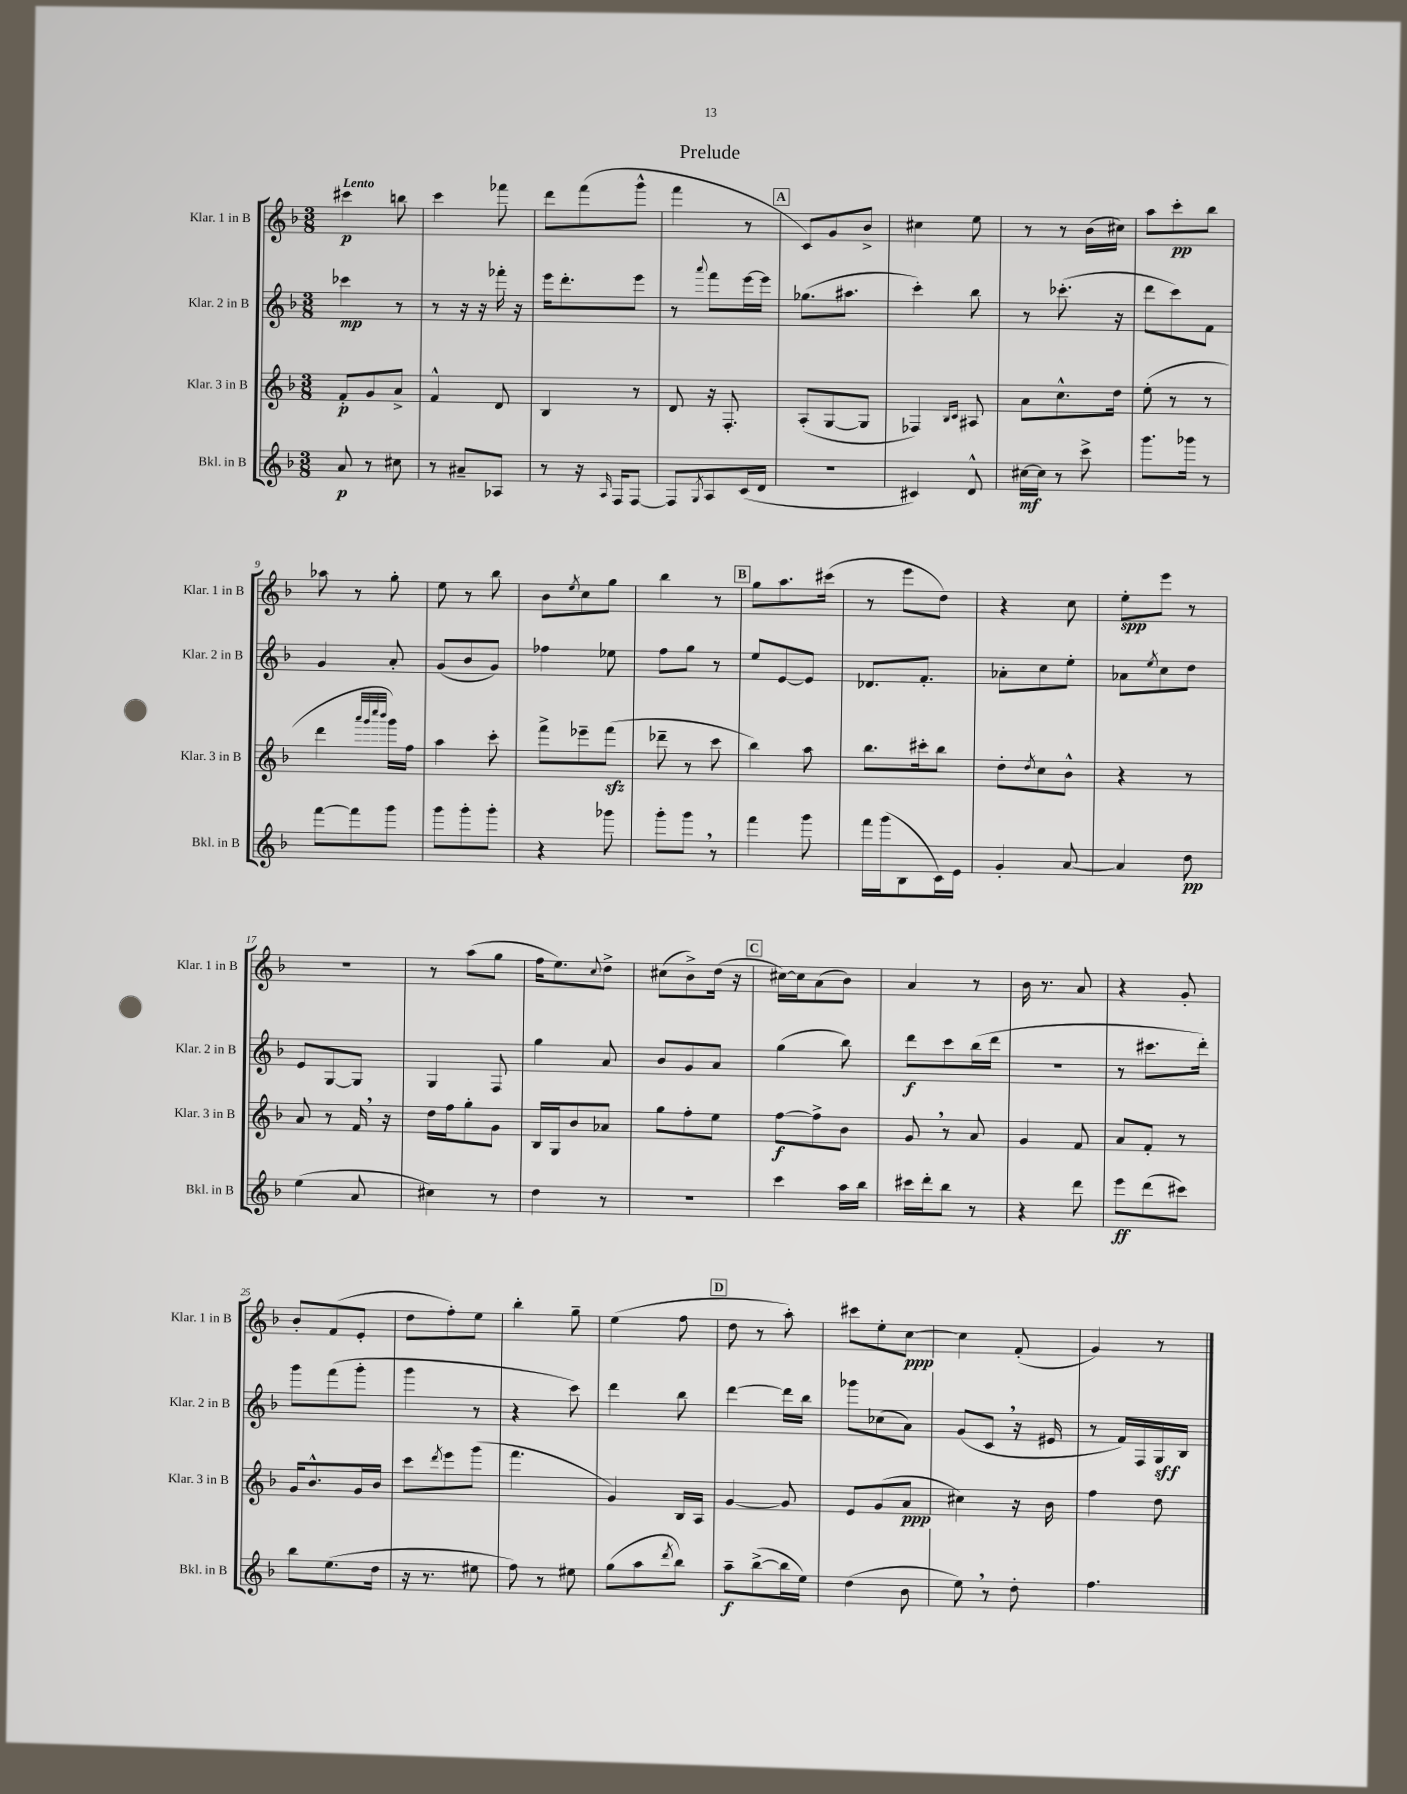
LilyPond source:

\header { title = "Prelude" }
<<
\new StaffGroup <<
\new Staff = "s0" \with { instrumentName = "Klar. 1 in B" shortInstrumentName = "Klar. 1 in B" } {
    \clef treble \key f \major \numericTimeSignature \time 3/8 \tempo "Lento"
    cis'''4\p b''8 |
    c'''4 fes'''8 |
    d'''8 f'''8( g'''8-^ |
    f'''4 r8 |
    \mark \markup { \box "A" } c'8) g'8 bes'8-> |
    cis''4 e''8 |
    r8 r8 bes'16( cis''16) |
    a''8 c'''8-.\pp bes''8 |
    aes''8 r8 g''8-. |
    e''8 r8 bes''8 |
    bes'8 \acciaccatura { e''8 } c''8 g''8 |
    bes''4 r8 |
    \mark \markup { \box "B" } g''8 a''8. cis'''16( |
    r8 e'''8 d''8) |
    r4 c''8 |
    e''8-.\spp e'''8 r8 |
    R4. |
    r8 a''8( g''8 |
    f''16 e''8.) \appoggiatura { c''8 } d''8-> |
    cis''8( bes'8->) d''16( r16 |
    \mark \markup { \box "C" } cis''16~) cis''16 a'8( bes'8) |
    a'4 r8 |
    bes'16 r8. a'8 |
    r4 g'8-. |
    bes'8-. f'8( e'8-. |
    d''8 f''8-.) e''8 |
    bes''4-. g''8-- |
    e''4( f''8 |
    \mark \markup { \box "D" } d''8 r8 a''8-.) |
    cis'''8 e''8-. c''8~\ppp |
    c''4 f'8-.( |
    g'4) r8 \bar "|." |
}
\new Staff = "s1" \with { instrumentName = "Klar. 2 in B" shortInstrumentName = "Klar. 2 in B" } {
    \clef treble \key f \major \numericTimeSignature \time 3/8
    ces'''4\mp r8 |
    r8 r16 r16 fes'''16-. r16 |
    e'''16 d'''8.-. e'''8 |
    r8 \appoggiatura { a'''8 } f'''8 e'''16~ e'''16 |
    \mark \markup { \box "A" } ges''8.( ais''8. |
    c'''4-.) bes''8 |
    r8 ces'''8.-.( r16 |
    d'''8 c'''8) f'8 |
    g'4 a'8-. |
    g'8( bes'8 g'8) |
    fes''4 ees''8 |
    f''8 g''8 r8 |
    \mark \markup { \box "B" } e''8 e'8~ e'8 |
    des'8. f'8.-. |
    aes'8-. c''8 e''8-. |
    aes'8 \acciaccatura { e''8 } c''8 d''8 |
    e'8 g8~ g8 |
    g4 f8 |
    g''4 a'8 |
    bes'8 g'8 a'8 |
    \mark \markup { \box "C" } g''4( bes''8) |
    d'''8\f c'''8 bes''16( d'''16 |
    R4. |
    r8 cis'''8. d'''16-.) |
    g'''8 f'''8( g'''8-. |
    g'''4 r8 |
    r4 c'''8) |
    d'''4 bes''8 |
    \mark \markup { \box "D" } d'''4~ d'''16 bes''16 |
    ges'''8 ces''8( a'8) |
    g'8( c'8 \breathe r16 eis'16 |
    r8 f'16) f16 g16\sff bes16 \bar "|." |
}
\new Staff = "s2" \with { instrumentName = "Klar. 3 in B" shortInstrumentName = "Klar. 3 in B" } {
    \clef treble \key f \major \numericTimeSignature \time 3/8
    f'8-.\p g'8 a'8-> |
    f'4-^ d'8 |
    bes4 r8 |
    d'8 r16 f8.-. |
    \mark \markup { \box "A" } a8-.( g8~ g8 |
    fes4) \grace { bes16 c'16 } ais8 |
    a'8 c''8.-^ d''16 |
    e''8-.( r8 r8 |
    d'''4 \grace { a'''32 g'''32 c''''32 bes'''32 } g'''16) f''16 |
    a''4 c'''8-. |
    f'''8-> ees'''8-- f'''8\sfz( |
    des'''8-- r8 c'''8 |
    \mark \markup { \box "B" } bes''4) a''8 |
    bes''8. cis'''16-. bes''8 |
    d''8-. \acciaccatura { d''8 } c''8 bes'8-^ |
    r4 r8 |
    a'8 r8 f'16 \breathe r16 |
    d''16 f''16 g''8-. g'8 |
    bes16 g16 bes'8 aes'8 |
    g''8 f''8-. e''8 |
    \mark \markup { \box "C" } f''8~\f f''8-> bes'8 |
    g'8 \breathe r8 a'8 |
    g'4 f'8 |
    a'8 f'8-. r8 |
    g'16 bes'8.-^ g'16 bes'16 |
    c'''8 \acciaccatura { d'''8 } e'''8 g'''8( |
    f'''4. |
    g'4) bes16 a16 |
    \mark \markup { \box "D" } g'4~ g'8 |
    e'8 g'8( a'8\ppp |
    cis''4) r16 bes'16 |
    f''4 d''8 \bar "|." |
}
\new Staff = "s3" \with { instrumentName = "Bkl. in B" shortInstrumentName = "Bkl. in B" } {
    \clef treble \key f \major \numericTimeSignature \time 3/8
    a'8\p r8 cis''8 |
    r8 ais'8-- aes8 |
    r8 r16 \grace { a16 } f16 f8~ |
    f8 \acciaccatura { g8 } a8 c'16( d'16 |
    \mark \markup { \box "A" } r4. |
    cis'4) d'8-^ |
    cis''16~\mf cis''16 r8 c'''8-> |
    g'''8. ges'''16 r8 |
    f'''8~ f'''8 g'''8 |
    g'''8 g'''8-. g'''8-. |
    r4 ges'''8 |
    g'''8-. g'''8 \breathe r8 |
    \mark \markup { \box "B" } f'''4 g'''8 |
    f'''16 g'''16( bes8 c'16) e'16 |
    g'4-. a'8~ |
    a'4 d''8\pp |
    e''4( a'8 |
    cis''4) r8 |
    d''4 r8 |
    r4. |
    \mark \markup { \box "C" } c'''4 a''16 bes''16 |
    cis'''16 d'''16-. bes''8 r8 |
    r4 d'''8 |
    e'''8\ff d'''8( cis'''8) |
    bes''8 e''8.( d''16 |
    r16 r8. eis''8 |
    f''8) r8 eis''8 |
    g''8( a''8 \acciaccatura { d'''8 } bes''8) |
    \mark \markup { \box "D" } a''8--\f bes''8~->( bes''16 e''16) |
    d''4( bes'8 |
    e''8) \breathe r8 d''8-. |
    f''4. \bar "|." |
}
>>
>>
